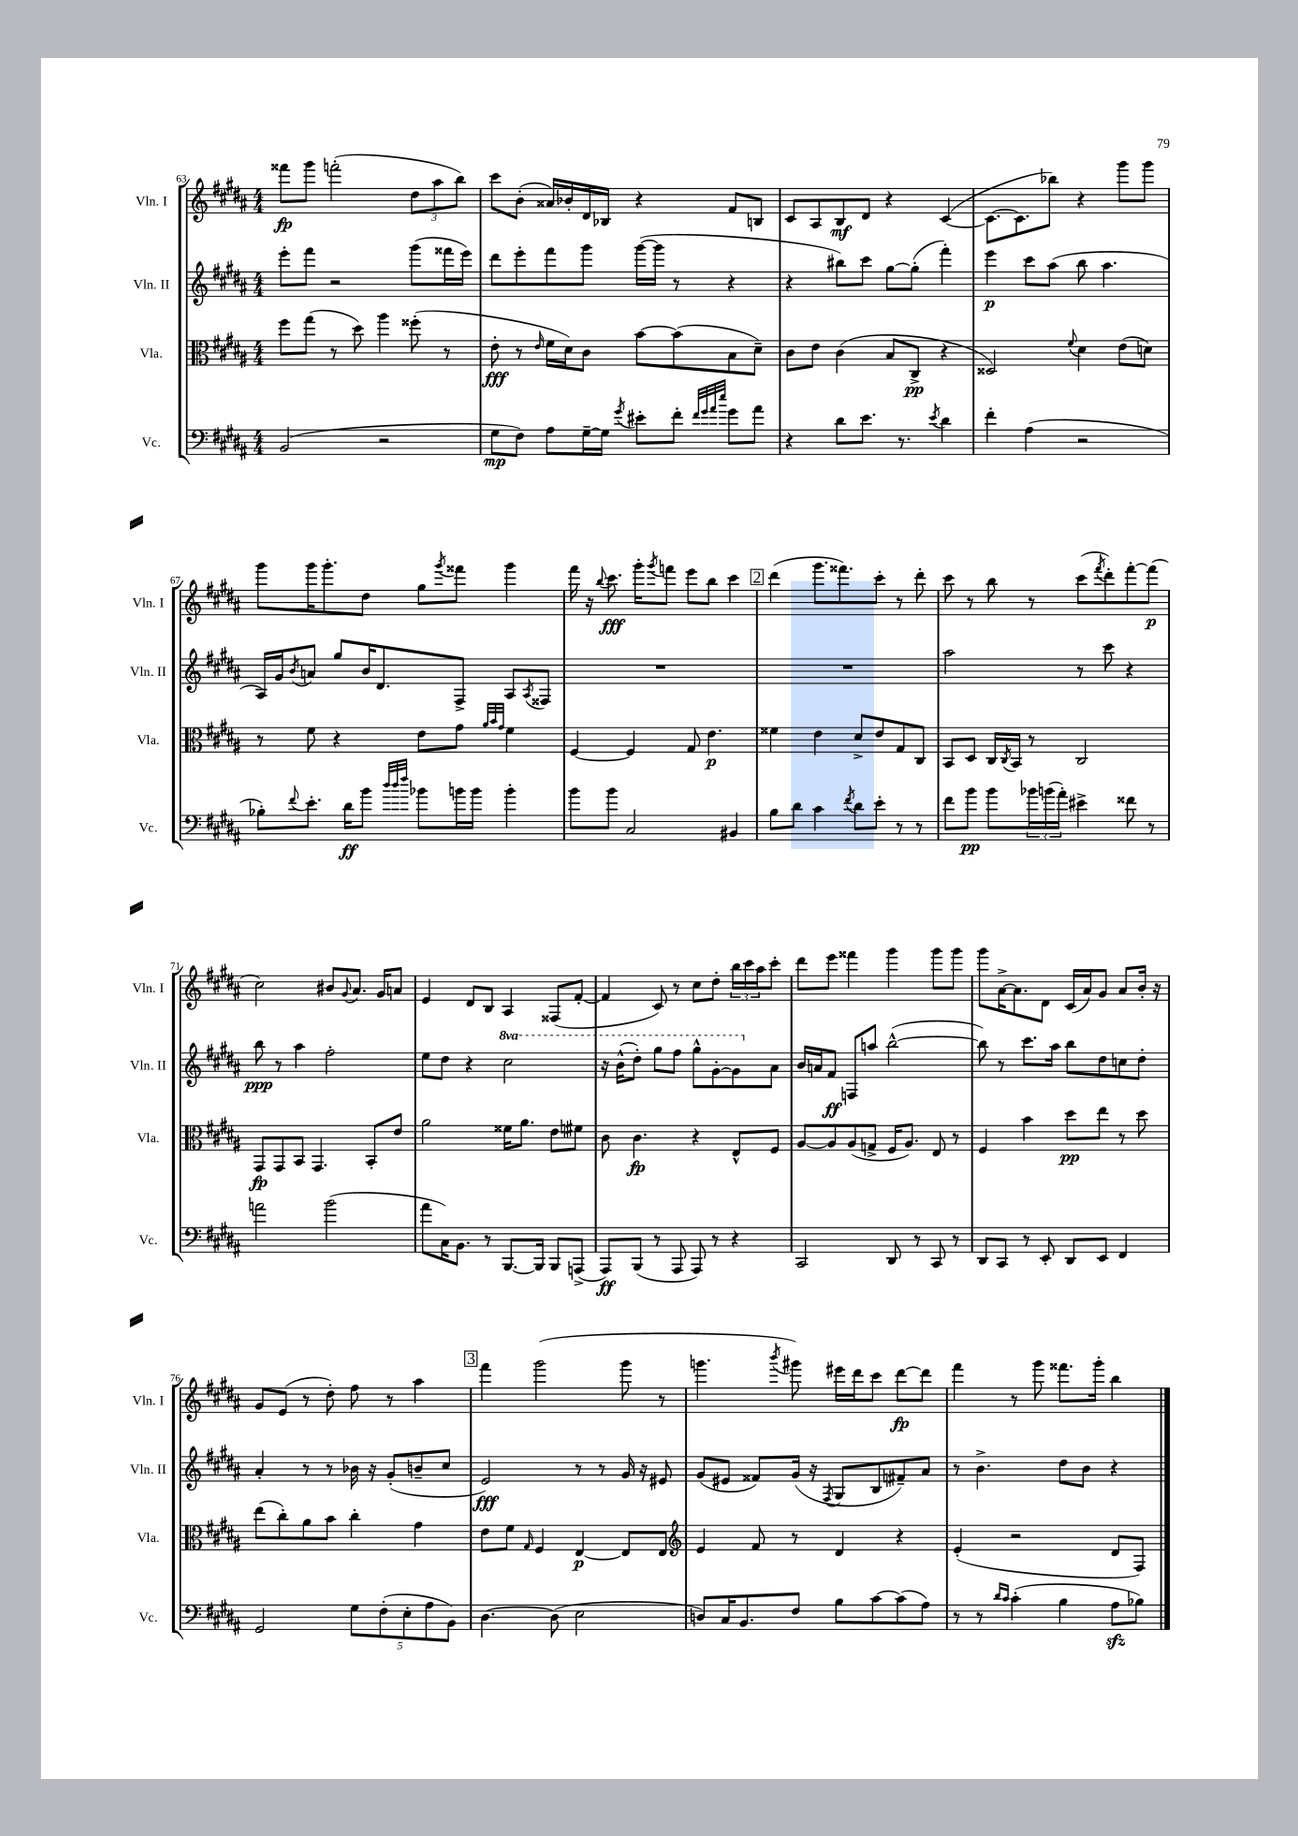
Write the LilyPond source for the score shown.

<<
\new StaffGroup <<
\new Staff = "s0" \with { instrumentName = "Vln. I" shortInstrumentName = "Vln. I" } {
    \clef treble \key b \major \numericTimeSignature \time 4/4
    fisis'''8\fp gis'''8 f'''2-.( \tuplet 3/2 { dis''8 ais''8 b''8) } |
    cis'''8 b'8-.( aisis'16) bes'16-. dis'16 bes16 r4 fis'8 b8 |
    cis'8 ais8 b8\mf dis'8 r4 cis'4~( |
    cis'8.~ cis'8. bes''8) r4 gis'''8 gis'''8 |
    gis'''8 gis'''16 gis'''8.-. dis''8 gis''8 \acciaccatura { gis'''8 } fisis'''8 gis'''4 |
    fis'''16 r16 \appoggiatura { b''8 } cis'''8.\fff gis'''16-. \acciaccatura { gis'''8 } f'''8 e'''8 b''8 cis'''4 |
    \mark \markup { \box "2" } dis'''4( gis'''8. fisis'''8.) cis'''8-. r8 dis'''8-. |
    cis'''8 r8 b''8 r8 cis'''8( \acciaccatura { fis'''8 } dis'''8-.) fis'''8~-. fis'''8\p( |
    cis''2) bis'8 \appoggiatura { gis'8 } ais'8. gis'16 a'8 |
    e'4 dis'8 b8 ais4 fisis8( fis'8~-. |
    fis'4 cis'8) r8 cis''8 dis''8-. \tuplet 3/2 { b''16 cis'''16 ais''16 } cis'''8-. |
    dis'''8 e'''8 fisis'''4 gis'''4 gis'''8 gis'''8 |
    gis'''8 ais'16~-> ais'8. dis'8 cis'16( ais'16) gis'8 ais'8 b'16-. r16 |
    gis'8 e'8( r8 dis''8-.) fis''8 r8 ais''4 |
    \mark \markup { \box "3" } fis'''4 gis'''2( gis'''8 r8 |
    g'''4. \acciaccatura { b'''8 } gis'''8) eis'''16 dis'''16 cis'''8 dis'''8~\fp dis'''8 |
    fis'''4 r8 gis'''8 fisis'''8. gis'''16-. b''4 \bar "|." |
}
\new Staff = "s1" \with { instrumentName = "Vln. II" shortInstrumentName = "Vln. II" } {
    \clef treble \key b \major \numericTimeSignature \time 4/4 \set Staff.ottavationMarkups = #ottavation-simple-ordinals
    e'''8-. fis'''8 r2 gis'''8( fisis'''16 e'''16) |
    dis'''8 e'''8-. fis'''8 gis'''8 gis'''16~( gis'''16 r8 r4 |
    r4 bis''8) cis'''8 gis''8~ gis''8-.( fis'''4-.) |
    e'''4\p cis'''8 ais''8( b''8 ais''4. |
    ais16) gis'16 \acciaccatura { b'8 } a'8 gis''8 b'16 dis'8. fis8-> ais8 \acciaccatura { ais8 } fisis8 |
    R1 |
    \mark \markup { \box "2" } R1 |
    ais''2 r8 cis'''8 r4 |
    b''8\ppp r8 ais''4 fis''2-. |
    e''8 dis''8 r4 \ottava #1 cis'''2 |
    r16 b''16-^( dis'''8-.) gis'''8 fis'''8 gis'''8-^ gis''8~-. gis''8 \ottava #0 ais'8 |
    b'16 a'16 fis'8\ff f8 a''8 b''2~-^( |
    b''8) r8 cis'''8. ais''16 b''8 dis''8 c''8 dis''8-. |
    ais'4-. r8 r8 bes'16 r16 gis'8-.( b'8-- cis''8 |
    \mark \markup { \box "3" } e'2\fff) r8 r8 gis'16 r16 eis'8 |
    gis'8( eis'8 fisis'8) gis'16( r16 \acciaccatura { fis8 } gis8 b8 fis'8--) ais'8 |
    r8 b'4.-> dis''8 b'8 r4 \bar "|." |
}
\new Staff = "s2" \with { instrumentName = "Vla." shortInstrumentName = "Vla." } {
    \clef alto \key b \major \numericTimeSignature \time 4/4
    fis''8 gis''8( r8 dis''8) ais''4 fisis''8-.( r8 |
    e'8-.\fff r8 \grace { e'16 } fis'16 dis'16) cis'8 b'8~ b'8( b8 dis'8--) |
    cis'8 e'8 cis'4( b8 cis8->\pp r4 |
    disis2) \appoggiatura { fis'8 } dis'4 e'8( d'8) |
    r8 fis'8 r4 e'8 gis'8 \grace { ais'32 b'32 gis'32 } fis'4 |
    fis4~ fis4 gis8 e'4.\p |
    \mark \markup { \box "2" } fisis'4 e'4 dis'8-> e'8 gis8 cis8 |
    b,8 dis8 cis16 \acciaccatura { cis8 } b,16 r8 cis2 |
    gis,8\fp gis,8 b,8 gis,4. b,8-. e'8 |
    ais'2 fisis'16 ais'8. e'8 fis'8 |
    cis'8 cis'4.\fp r4 e8-^ fis8 |
    ais8~ ais8 ais8( g8-> fis16 ais8.) e8 r8 |
    fis4 b'4 dis''8\pp e''8 r8 dis''8 |
    e''8( cis''8-.) ais'8 b'8 cis''4-. gis'4 |
    \mark \markup { \box "3" } e'8 fis'8 \grace { gis16 } fis4 e4~\p e8 e8 |
    \clef treble e'4 fis'8 r8 dis'4 r4 |
    e'4-.( r2 dis'8 fis8) \bar "|." |
}
\new Staff = "s3" \with { instrumentName = "Vc." shortInstrumentName = "Vc." } {
    \clef bass \key b \major \numericTimeSignature \time 4/4
    b,2( r2 |
    gis8\mp fis8) ais8 gis16~-- gis16 \acciaccatura { gis'8 } eis'8-. fis'8-. \grace { fis'32 gis'32 ais'32 e''32 } gis'8 ais'8 |
    r4 dis'8 e'8. r8. \acciaccatura { e'8 } dis'4 |
    fis'4-. ais4( r2 |
    bes8-.) \appoggiatura { fis'8 } e'8.-. dis'16\ff b'8 \grace { dis''32 dis''32 fis''32 } bes'8 b'16 b'16 b'4-. |
    b'8 b'8 cis2 bis,4 |
    \mark \markup { \box "2" } b8 dis'8 cis'4 \acciaccatura { fis'8 } dis'8 e'8-. r8 r8 |
    fis'8 b'8\pp b'8 \tuplet 3/2 { bes'16 b'16( ais'16-.) } eis'4-> fisis'8 r8 |
    a'2 b'2( |
    ais'8 cis16) b,8. r8 b,,8.~ b,,16 b,,8 a,,8->( |
    ais,,8\ff) b,,8( r8 ais,,8 ais,,8) r8 r4 |
    cis,2 dis,8 r8 cis,8 r8 |
    dis,8 cis,8 r8 e,8-. dis,8 e,8 fis,4 |
    gis,2 \tuplet 5/4 { gis8 fis8-.( e8-. ais8 b,8) } |
    \mark \markup { \box "3" } dis4.~ dis8( e2 |
    d8) cis16 b,8. fis8 b8 cis'8~ cis'8( ais8) |
    r8 r8 \grace { dis'16 cis'16 } cis'4-.( b4 ais8\sfz bes8) \bar "|." |
}
>>
>>
\layout { \context { \Score currentBarNumber = #63 } }
